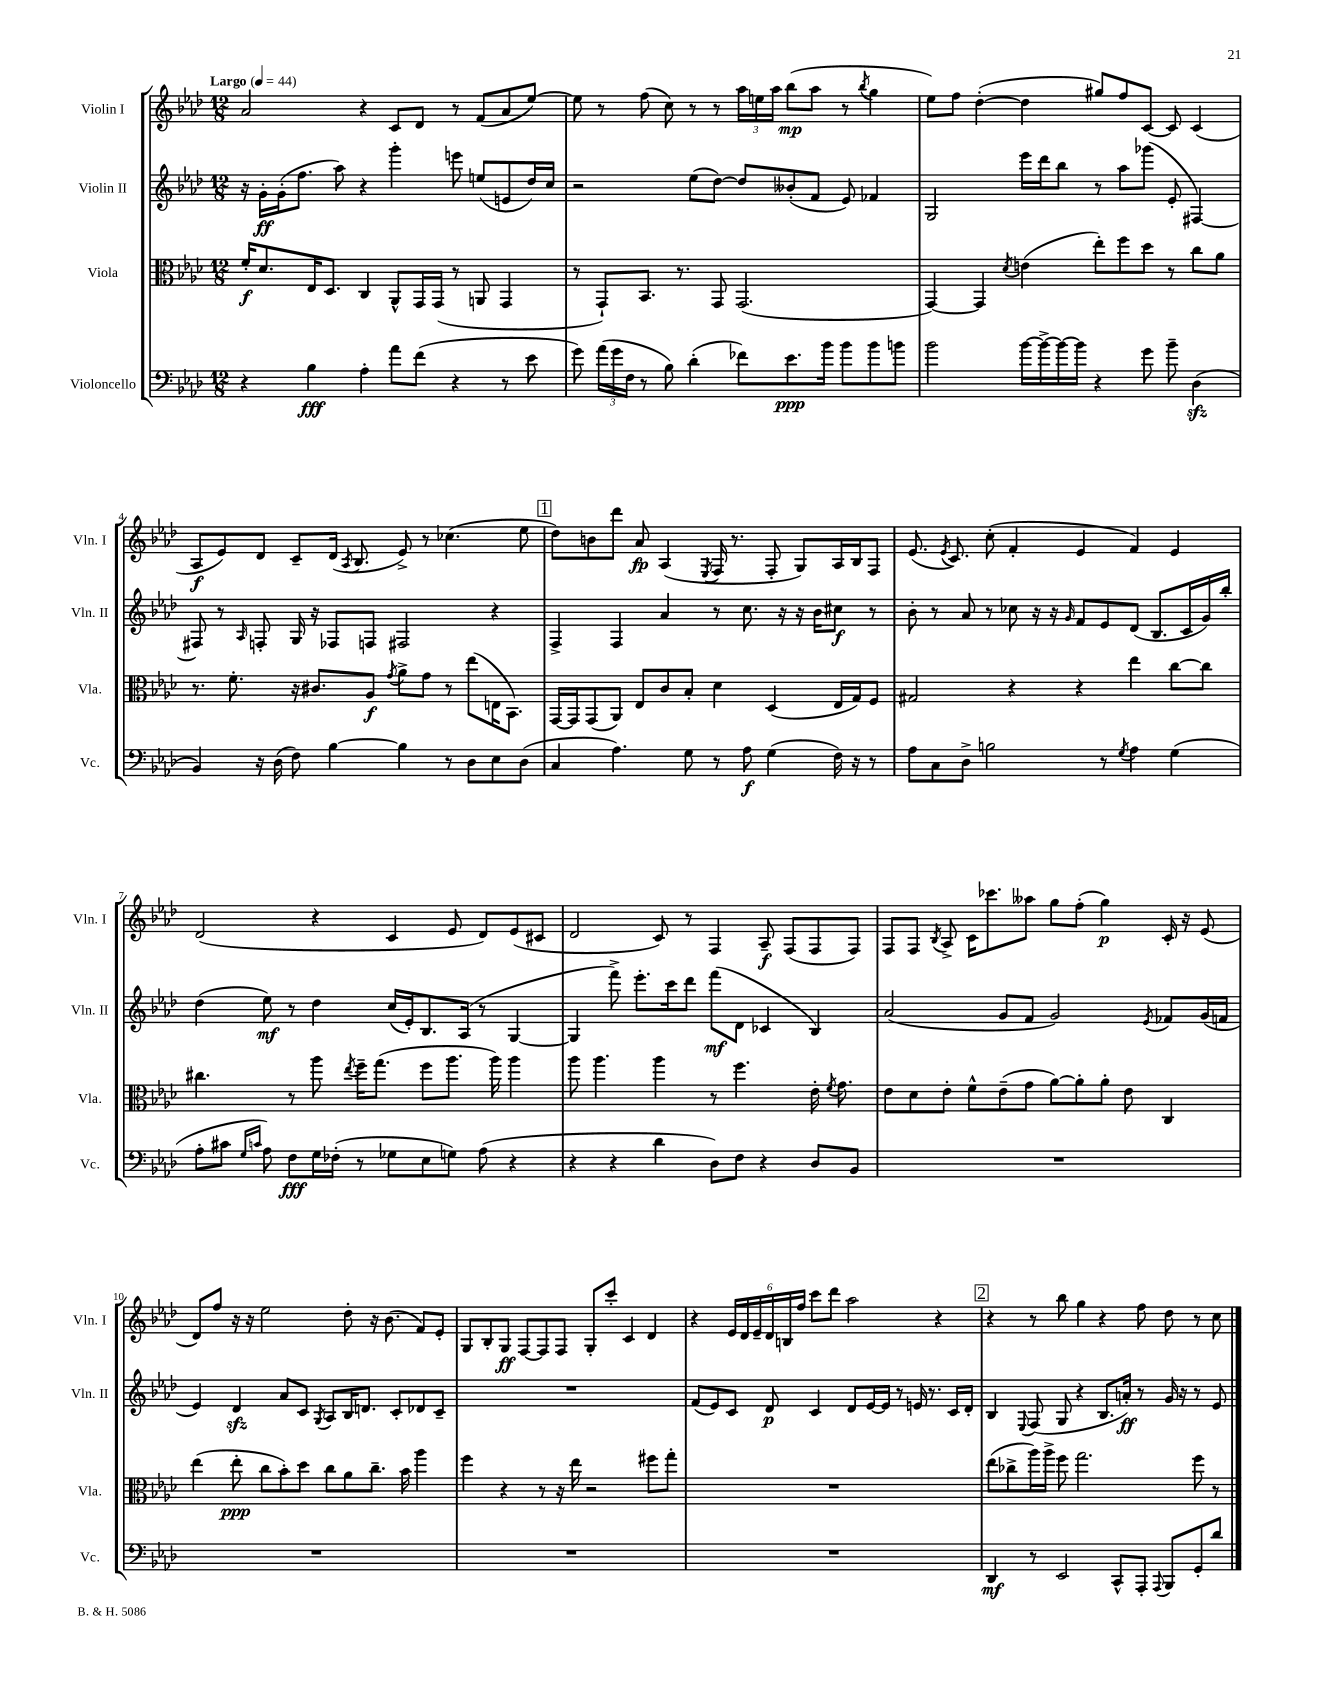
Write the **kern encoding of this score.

**kern	**dynam	**kern	**dynam	**kern	**dynam	**kern	**dynam
*part4	*part4	*part3	*part3	*part2	*part2	*part1	*part1
*staff4	*staff4	*staff3	*staff3	*staff2	*staff2	*staff1	*staff1
*I"Violoncello	*	*I"Viola	*	*I"Violin II	*	*I"Violin I	*
*I'Vc.	*	*I'Vla.	*	*I'Vln. II	*	*I'Vln. I	*
*clefF4	*	*clefC3	*	*clefG2	*	*clefG2	*
*k[b-e-a-d-]	*	*k[b-e-a-d-]	*	*k[b-e-a-d-]	*	*k[b-e-a-d-]	*
*M12/8	*	*M12/8	*	*M12/8	*	*M12/8	*
*MM44	*	*MM44	*	*MM44	*	*MM44	*
=1	=1	=1	=1	=1	=1	=1	=1
!	!	!	!	!	!	!LO:TX:a:B:t=Largo	!
4r	.	16f'/KL	f	16r	.	2a-/	.
.	.	8.d-/	.	16g'\LL	ff	.	.
.	.	.	.	(16g'\J	.	.	.
.	.	.	.	8.ff\J	.	.	.
4B-\	fff	16E-/K	.	.	.	.	.
.	.	8.D-/J	.	.	.	.	.
.	.	.	.	8aa-\)	.	.	.
4A-'\	.	4C/	.	4r	.	4r	.
8a-\L	.	8AA-^^/L	.	4ggg'\	.	8c/L	.
(8f\J	.	16GG/L	.	.	.	8d-/J	.
.	.	(16GG/JJ	.	.	.	.	.
4r	.	8r	.	8eeen\	.	8r	.
.	.	8AAn/	.	(8een/L	.	(8f/L	.
8r	.	4GG/	.	8en/	.	8a-/	.
8e-\	.	.	.	16dd-/L)	.	[8ee-/J)	.
.	.	.	.	16cc/JJ	.	.	.
=2	=2	=2	=2	=2	=2	=2	=2
8g\)	.	8r	.	2r	.	8ee-\]	.
(24a-\LL	.	8GG`/L)	.	.	.	8r	.
24g\	.	.	.	.	.	.	.
24F\JJ	.	.	.	.	.	.	.
8r	.	8.BB-/J	.	.	.	(8ff\	.
8B-\)	.	.	.	.	.	8cc\)	.
.	.	8.r	.	.	.	.	.
(4d-'\	.	.	.	(8ee-\L	.	8r	.
.	.	8GG/	.	[8dd-\J)	.	8r	.
8f-X\L)	.	(2.GG/	.	8dd-/L]	.	24aa-\LL	.
.	.	.	.	.	.	24een\	.
.	.	.	.	.	.	24aa-\JJ	.
8.e-\	ppp	.	.	(8b--X'/	.	(8bb-\L	mp
.	.	.	.	8f/J	.	8aa-\J	.
16b-\Jk	.	.	.	.	.	.	.
8b-\L	.	.	.	8e-/)	.	8r	.
.	.	.	.	.	.	8qbb-/	.
8b-\	.	.	.	4f-X/	.	4gg\	.
8bn\J	.	.	.	.	.	.	.
=3	=3	=3	=3	=3	=3	=3	=3
2b-\	.	[4GG/)	.	2G/	.	8ee-\L)	.
.	.	.	.	.	.	8ff\J	.
.	.	4GG/]	.	.	.	([4dd-'\	.
.	.	8qd-/	.	.	.	.	.
[16b-\LL	.	(4en\	.	16eee-\LL	.	4dd-\]	.
16b-^\_	.	.	.	16ddd-\J	.	.	.
16b-\_	.	.	.	8bb-\J	.	.	.
16b-\JJ]	.	.	.	.	.	.	.
4r	.	8ee-'\L)	.	8r	.	8gg#X/L)	.
.	.	8ff\	.	8aa-\L	.	8ff/	.
8g\	.	8dd-\J	.	(8ggg-X\J	.	[8c/J	.
8b-~\	.	8r	.	8e-'/	.	8c/]	.
(4D-zz\	.	8cc\L	.	[4F#X/)	.	(4c/	.
.	.	8a-\J	.	.	.	.	.
!!LO:LB:g=z
=4	=4	=4	=4	=4	=4	=4	=4
4BB-/)	.	8.r	.	8F#X/]	.	8A-/L	f
.	.	.	.	8r	.	8e-/)	.
.	.	8.f'\	.	.	.	.	.
.	.	.	.	16qqA-/	.	.	.
16r	.	.	.	8Fn'/	.	8d-/J	.
(16D-\	.	.	.	.	.	.	.
8F\)	.	16r	.	16G/	.	8c~/L	.
.	.	8.c#X/L	.	16r	.	.	.
[4B-\	.	.	.	8F-X/L	.	(16d-/Jk	.
.	.	.	.	.	.	8qA-/	.
.	.	.	.	.	.	8.B-/	.
.	.	8A-/J	f	8Fn/J	.	.	.
.	.	8qg/	.	.	.	.	.
4B-\]	.	8a-^\L	.	2F#X/	.	8e-^/)	.
.	.	8g\J	.	.	.	8r	.
8r	.	8r	.	.	.	(4.cc-X\	.
8D-\L	.	(8ee-\L	.	.	.	.	.
8E-\	.	16En\K	.	4r	.	.	.
.	.	8.BB-\J)	.	.	.	.	.
(8D-\J	.	.	.	.	.	8ee-\	.
!!LO:REH:place=s1:t=1
=5	=5	=5	=5	=5	=5	=5	=5
4C/	.	[16GG/LL	.	4F^/	.	8dd-\L)	.
.	.	16GG/J]	.	.	.	.	.
.	.	(8GG/	.	.	.	8bn\	.
4.A-\)	.	8AA-/J)	.	4F/	.	8ddd-\J	.
.	.	8E-/L	.	.	.	8a-/	fp
.	.	8c/	.	4a-/	.	(4A-/	.
8G\	.	8B-'/J	.	.	.	.	.
.	.	.	.	.	.	8qE-/	.
8r	.	4d-\	.	8r	.	16F/	.
.	.	.	.	.	.	8.r	.
8A-\	f	.	.	8.cc\	.	.	.
(4G\	.	(4D-/	.	.	.	8F'/	.
.	.	.	.	16r	.	.	.
.	.	.	.	16r	.	8G/L)	.
.	.	.	.	16b-\KL	.	.	.
16F\)	.	16E-/LL	.	8cc#X\J	f	16A-/L	.
16r	.	16G/J)	.	.	.	16B-/J	.
8r	.	8F/J	.	8r	.	8F/J	.
=6	=6	=6	=6	=6	=6	=6	=6
8A-\L	.	2G#X/	.	8b-'\	.	(8.e-/	.
8C\	.	.	.	8r	.	.	.
.	.	.	.	.	.	8qe-/	.
.	.	.	.	.	.	8.c/)	.
8D-^\J	.	.	.	8a-/	.	.	.
2Bn\	.	.	.	8r	.	(8cc'\	.
.	.	4r	.	8cc-X\	.	4f'/	.
.	.	.	.	16r	.	.	.
.	.	.	.	16r	.	.	.
.	.	.	.	16qqg/	.	.	.
.	.	4r	.	8f/L	.	4e-/	.
8r	.	.	.	8e-/	.	.	.
8qG/	.	.	.	.	.	.	.
4A-\	.	4ee-\	.	(8d-/J	.	4f/)	.
.	.	.	.	8.B-/L	.	.	.
(4G\	.	[8cc\L	.	.	.	4e-/	.
.	.	.	.	16c/L	.	.	.
.	.	8cc\J]	.	16g/)	.	.	.
.	.	.	.	16bb-'/JJ	.	.	.
!!LO:LB:g=z
=7	=7	=7	=7	=7	=7	=7	=7
8A-'\L	.	4.cc#X\	.	(4dd-\	.	(2d-/	.
8c#X\J	.	.	.	.	.	.	.
16qqG/LL	.	.	.	.	.	.	.
16qqcn/JJ	.	.	.	.	.	.	.
8A-\)	.	.	.	8ee-\)	mf	.	.
8F\L	fff	8r	.	8r	.	.	.
16G\L	.	8aa-\	.	4dd-\	.	4r	.
(16F-X'\JJ	.	.	.	.	.	.	.
.	.	8qee-/	.	.	.	.	.
8r	.	16ff~\KL	.	.	.	.	.
.	.	(8.gg\J	.	.	.	.	.
8G-X\L	.	.	.	(16cc/LL	.	4c/	.
.	.	.	.	16e-'/J)	.	.	.
8E-\	.	8ff\L	.	8.B-/	.	.	.
8Gn\J)	.	8.aa-\J	.	.	.	8e-/	.
.	.	.	.	(16A-/Jk	.	.	.
(8A-\	.	.	.	8r	.	8d-/L)	.
.	.	16aa-\)	.	.	.	.	.
4r	.	4aa-\	.	[4G/	.	(8e-/	.
.	.	.	.	.	.	8c#X/J	.
=8	=8	=8	=8	=8	=8	=8	=8
4r	.	8aa-\	.	4G/]	.	2d-/	.
.	.	4.aa-\	.	.	.	.	.
4r	.	.	.	8fff^\)	.	.	.
.	.	.	.	8.eee-'\L	.	.	.
4d-\	.	4aa-\	.	.	.	8c/)	.
.	.	.	.	16ccc\k	.	.	.
.	.	.	.	8ddd-\J	.	8r	.
8D-\L)	.	8r	.	(8fff\L	mf	4F/	.
8F\J	.	4.ff\	.	8d-\J	.	.	.
4r	.	.	.	4c-X/	.	8A-~/	f
.	.	.	.	.	.	(8F/L	.
8D-/L	.	16e-'\	.	4B-/)	.	8F/	.
.	.	8qf/	.	.	.	.	.
.	.	8.g\	.	.	.	.	.
8BB-/J	.	.	.	.	.	8F/J)	.
=9	=9	=9	=9	=9	=9	=9	=9
1.r	.	8e-\L	.	(2a-/	.	8F/L	.
.	.	8d-\	.	.	.	8F/J	.
.	.	.	.	.	.	8qB-/	.
.	.	8e-'\J	.	.	.	8A-^/	.
.	.	8f^^\L	.	.	.	16c\KL	.
.	.	.	.	.	.	8.ccc-X\	.
.	.	(8e-~\	.	8g/L	.	.	.
.	.	8g\J	.	8f/J	.	8aa--X\J	.
.	.	[8a-\L)	.	2g/)	.	8gg\L	.
.	.	8a-'\]	.	.	.	(8ff'\J	.
.	.	8a-'\J	.	.	.	4gg\)	p
.	.	8e-\	.	.	.	.	.
.	.	.	.	8qe-/	.	.	.
.	.	4C/	.	8f-X/L	.	16c'/	.
.	.	.	.	.	.	16r	.
.	.	.	.	(16g/L	.	(8e-/	.
.	.	.	.	16fn/JJ	.	.	.
!!LO:LB:g=z
=10	=10	=10	=10	=10	=10	=10	=10
1.r	.	(4ee-\	.	4e-/)	.	8d-/L)	.
.	.	.	.	.	.	8ff/J	.
.	.	8ee-'\	ppp	4d-zz/	.	16r	.
.	.	.	.	.	.	16r	.
.	.	8cc\L	.	.	.	2ee-\	.
.	.	8b-'\)	.	8a-/L	.	.	.
.	.	8dd-\J	.	8c/J	.	.	.
.	.	.	.	8qG/	.	.	.
.	.	8cc\L	.	8A-/L	.	.	.
.	.	8a-\	.	16B-/K	.	8dd-'\	.
.	.	.	.	8.dn/J	.	.	.
.	.	8.cc~\J	.	.	.	16r	.
.	.	.	.	.	.	(8.b-\	.
.	.	.	.	8c'/L	.	.	.
.	.	16b-\	.	.	.	.	.
.	.	4aa-\	.	8d-X/	.	8f/L)	.
.	.	.	.	8c~/J	.	8e-'/J	.
=11	=11	=11	=11	=11	=11	=11	=11
1.r	.	4ff\	.	1.r	.	8G/L	.
.	.	.	.	.	.	8B-'/	.
.	.	4r	.	.	.	8G/J	ff
.	.	.	.	.	.	[8F/L	.
.	.	8r	.	.	.	8F/]	.
.	.	16r	.	.	.	8F/J	.
.	.	16ee-\	.	.	.	.	.
.	.	2r	.	.	.	8G'/L	.
.	.	.	.	.	.	8ccc'/J	.
.	.	.	.	.	.	4c/	.
.	.	8ff#X\L	.	.	.	4d-/	.
.	.	8gg'\J	.	.	.	.	.
=12	=12	=12	=12	=12	=12	=12	=12
1.r	.	1.r	.	(8f/L	.	4r	.
.	.	.	.	8e-/)	.	.	.
.	.	.	.	8c/J	.	24e-/LL	.
.	.	.	.	.	.	24d-/	.
.	.	.	.	.	.	24e-~/	.
.	.	.	.	8d-/	p	24d-/	.
.	.	.	.	.	.	24Bn/	.
.	.	.	.	.	.	24ff/JJ	.
.	.	.	.	4c/	.	8ccc\L	.
.	.	.	.	.	.	8ddd-\J	.
.	.	.	.	8d-/L	.	2aa-\	.
.	.	.	.	[16e-/L	.	.	.
.	.	.	.	16e-/JJ]	.	.	.
.	.	.	.	8r	.	.	.
.	.	.	.	16en/	.	.	.
.	.	.	.	8.r	.	.	.
.	.	.	.	.	.	4r	.
.	.	.	.	16c/LL	.	.	.
.	.	.	.	16d-'/JJ	.	.	.
!!LO:REH:place=s1:t=2
=13	=13	=13	=13	=13	=13	=13	=13
4DD-/	mf	(8ee-\L	.	4B-/	.	4r	.
.	.	8cc-X^\	.	.	.	.	.
.	.	.	.	8qqE-/	.	.	.
8r	.	16aa-\L)	.	(8F/	.	8r	.
.	.	16aa-^\JJ	.	.	.	.	.
2EE-/	.	8ff\	.	8G/	.	8bb-\	.
.	.	2.gg\	.	4r	.	4gg\	.
.	.	.	.	8.B-/L	.	4r	.
8CC^^/L	.	.	.	.	.	.	.
.	.	.	.	16an'/Jk)	ff	.	.
8AAA-'/J	.	.	.	8r	.	8ff\	.
8qqAAA-/	.	.	.	.	.	.	.
8BBB-/L	.	.	.	16g/	.	8dd-\	.
.	.	.	.	16r	.	.	.
8GG'/	.	8ff\	.	8r	.	8r	.
8d-/J	.	8r	.	8e-/	.	8cc\	.
==	==	==	==	==	==	==	==
*-	*-	*-	*-	*-	*-	*-	*-
